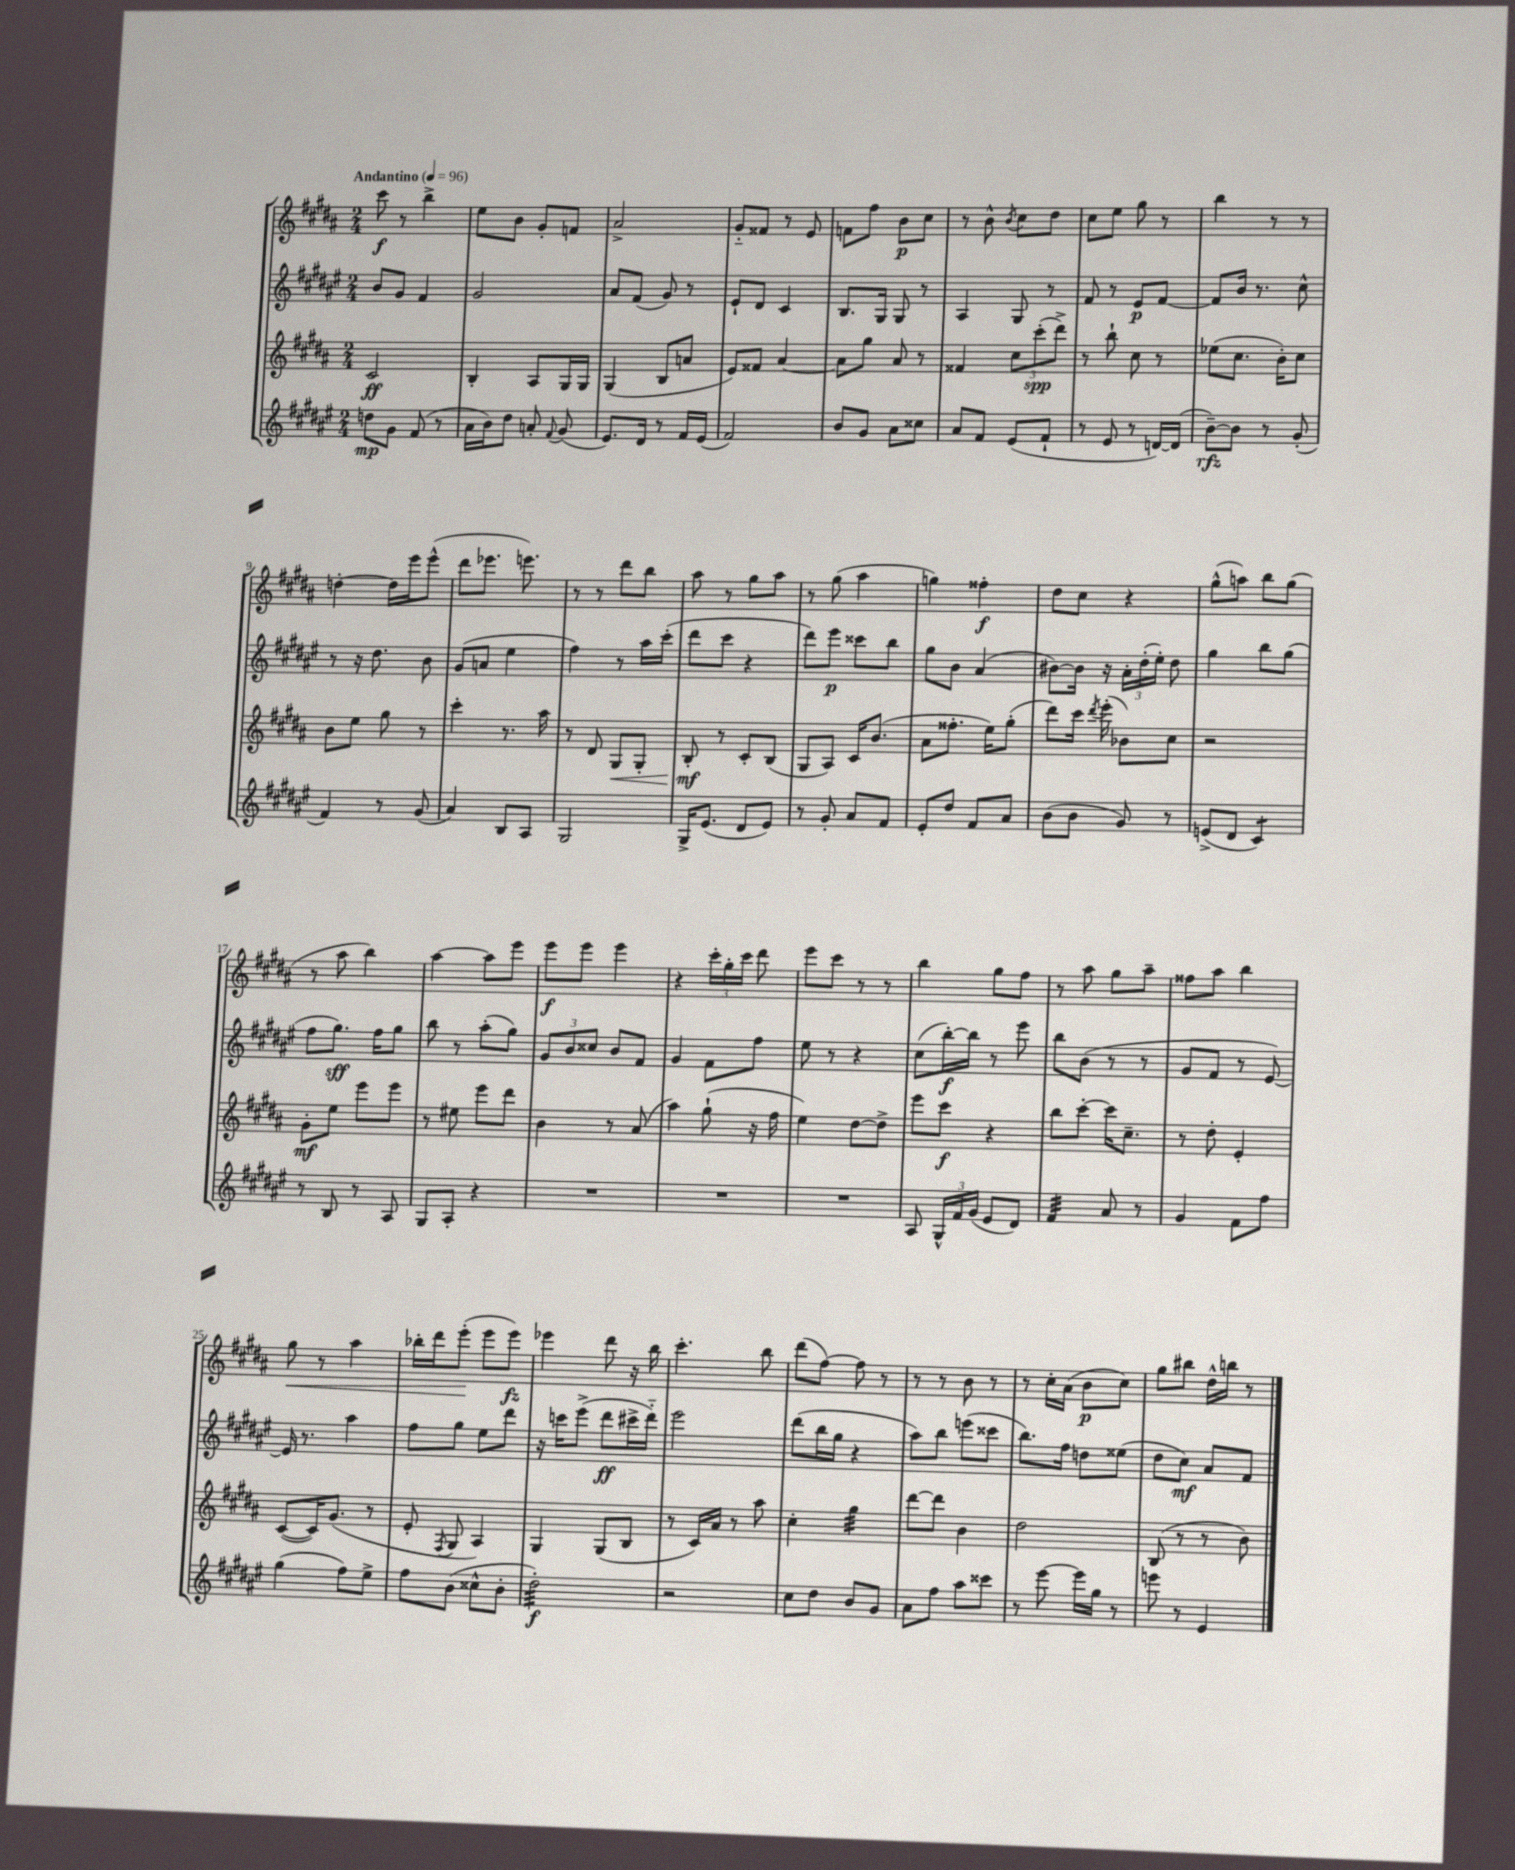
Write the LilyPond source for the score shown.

<<
\new StaffGroup <<
\new Staff = "s0" {
    \clef treble \key b \major \numericTimeSignature \time 2/4 \tempo "Andantino" 4 = 96
    \autoBeamOff cis'''8\f r8 b''4-> |
    e''8[ b'8] gis'8[-. f'8] |
    ais'2-> |
    gis'8[-_ fisis'8] r8 e'8 |
    f'8[ fis''8] b'8[\p cis''8] |
    r8 b'8-^ \acciaccatura { b'8 } cis''8[ dis''8] |
    cis''8[ e''8] gis''8 r8 |
    b''4 r8 r8 |
    d''4~-. d''16[ e'''16 e'''8]-^( |
    dis'''8[ ees'''8.] e'''8.) |
    r8 r8 dis'''8[ b''8] |
    ais''8 r8 gis''8[ ais''8] |
    r8 gis''8( ais''4 |
    g''4) fisis''4-.\f |
    dis''8[ cis''8] r4 |
    gis''8[-^( a''8]) b''8[ gis''8]( |
    r8 ais''8 b''4) |
    ais''4~ ais''8[ e'''8] |
    e'''8[\f e'''8] e'''4 |
    r4 \tuplet 3/2 { cis'''16[-. gis''16-. cis'''16] } dis'''8 |
    e'''8[ cis'''8] r8 r8 |
    b''4 gis''8[ fis''8] |
    r8 ais''8 gis''8[ ais''8]-- |
    fisis''8[ ais''8] b''4 |
    gis''8\< r8 ais''4 |
    bes''16[-. dis'''16 e'''8]-.\!( e'''8[ e'''8]\fz) |
    ees'''4 dis'''8 r16 b''16 |
    cis'''4.-. b''8 |
    dis'''8[( fis''8]~) fis''8 r8 |
    r8 r8 b'8 r8 |
    r8 cis''16[-. ais'16]( b'8[\p cis''8]) |
    gis''8[ bis''8] dis''16[-^ b''16] r8 \bar "|." |
}
\new Staff = "s1" {
    \clef treble \key fis \major \numericTimeSignature \time 2/4
    \autoBeamOff b'8[ gis'8] fis'4 |
    gis'2 |
    ais'8[ fis'8]( gis'8) r8 |
    eis'8[-! dis'8] cis'4 |
    b8.[ gis16] gis8 r8 |
    ais4 gis8 r8 |
    fis'8 r8 eis'8[\p fis'8]~ |
    fis'8[ b'16] r8. cis''8-^ |
    r8 r16 dis''8. b'8 |
    gis'8[( a'8] eis''4 |
    fis''4) r8 ais''16[ cis'''16]-.( |
    dis'''8[ cis'''8] r4 |
    dis'''8[) eis'''8]\p cisis'''8[ b''8] |
    gis''8[ b'8] ais'4( |
    bis'8[~) bis'16] r16 \tuplet 3/2 { ais'16[-. dis''16-.( eis''16]-.) } dis''8 |
    gis''4 b''8[ gis''8]( |
    fis''8[ gis''8.]\sff) fis''16[ gis''8] |
    b''8 r8 ais''8[-.( gis''8]) |
    \tuplet 3/2 { gis'8[ b'8 cisis''8] } b'8[ fis'8] |
    gis'4 fis'8[ fis''8] |
    eis''8 r8 r4 |
    cis''8[( b''16~-.\f) b''16] r8 eis'''8 |
    b''8[ b'8]( r8 r8 |
    gis'8[ fis'8] r8 eis'8~) |
    eis'16 r8. ais''4 |
    fis''8[ gis''8] eis''8[ dis'''8] |
    r16 c'''16[ eis'''8]->( dis'''8[\ff cis'''16-> dis'''16]-_) |
    eis'''2 |
    dis'''8[( b''16 gis''16] r4 |
    ais''8[) b''8] e'''8[( cisis'''8] |
    b''8.[) fis''16] d''8[ eisis''8]( |
    dis''8[ cis''8]\mf) ais'8[ fis'8] \bar "|." |
}
\new Staff = "s2" {
    \clef treble \key b \major \numericTimeSignature \time 2/4
    \autoBeamOff cis'2\ff |
    b4-. ais8[ gis16 gis16] |
    gis4( b8[ a'8] |
    e'8[) fisis'8] ais'4~ |
    ais'8[ gis''8] ais'8 r8 |
    fisis'4 \tuplet 3/2 { cis''8[ cis'''8-.\spp( dis'''8]->) } |
    r8 b''8-! cis''8 r8 |
    ees''8[( cis''8.] b'16[-.) cis''8] |
    b'8[ e''8] gis''8 r8 |
    cis'''4-. r8. ais''16 |
    r8 dis'8 gis8[\< gis8]-. |
    b8-.\mf\! r8 cis'8[-. b8]( |
    gis8[ ais8]) cis'16[ b'8.]( |
    ais'8[ fisis''8.]-. e''16[) gis''8]-.( |
    dis'''8[) cis'''16] \acciaccatura { dis'''8 } e'''16-.( bes'8[) cis''8] |
    r2 |
    gis'8[-.\mf e''8] e'''8[ e'''8] |
    r8 eis''8 e'''8[ dis'''8] |
    b'4 r8 ais'8( |
    ais''4) gis''8-!( r16 fis''16 |
    e''4) dis''8[~ dis''8]-> |
    e'''8[ cis'''8]\f r4 |
    b''8[ cis'''8]~-. cis'''16[ cis''8.]-- |
    r8 dis''8-. e'4-. |
    cis'8[~( cis'16) gis'8.]( r8 |
    e'8-. \acciaccatura { fis8 } gis8 ais4) |
    gis4 gis8[( b8] |
    r8 cis'16[) ais'16] r8 ais''8 |
    cis''4-. gis''4:32 |
    dis'''8[~ dis'''8] b'4 |
    dis''2 |
    b8( r8 r8 b'8) \bar "|." |
}
\new Staff = "s3" {
    \clef treble \key fis \major \numericTimeSignature \time 2/4
    \autoBeamOff d''8[\mp gis'8] fis'8( r8 |
    ais'16[ b'16) dis''8] a'8-. \appoggiatura { fis'8 } gis'8( |
    eis'8.[) dis'16] r8 fis'16[ eis'16]( |
    fis'2) |
    b'8[ gis'8] ais'8[ cisis''8] |
    ais'8[ fis'8] eis'8[( fis'8]-! |
    r8 eis'8 r8 d'16[~) d'16]( |
    b'8[~--\rfz) b'8] r8 gis'8-.( |
    fis'4) r8 gis'8( |
    ais'4) b8[ ais8] |
    gis2 |
    gis16[-> eis'8.]( dis'8[ eis'8]) |
    r8 gis'8-. ais'8[ fis'8] |
    eis'8[-. dis''8] fis'8[ ais'8] |
    b'8[( b'8] gis'8) r8 |
    e'8[->( dis'8] cis'4:8) |
    r8 b8 r8 ais8 |
    gis8[ ais8]-. r4 |
    R2 |
    R2 |
    R2 |
    ais8 \tuplet 3/2 { gis16[-^ fis'16 gis'16]( } eis'8[ dis'8]) |
    fis'4:32 ais'8 r8 |
    gis'4 fis'8[ fis''8] |
    gis''4( fis''8[) eis''8]-> |
    fis''8[ b'8]( cisis''8[-^ b'8]-. |
    dis''2:32-.\f) |
    r2 |
    cis''8[ dis''8] b'8[ gis'8] |
    ais'8[ fis''8] ais''8[ cisis'''8] |
    r8 eis'''8~ eis'''16[ gis''16] r8 |
    e'''8 r8 eis'4 \bar "|." |
}
>>
>>
